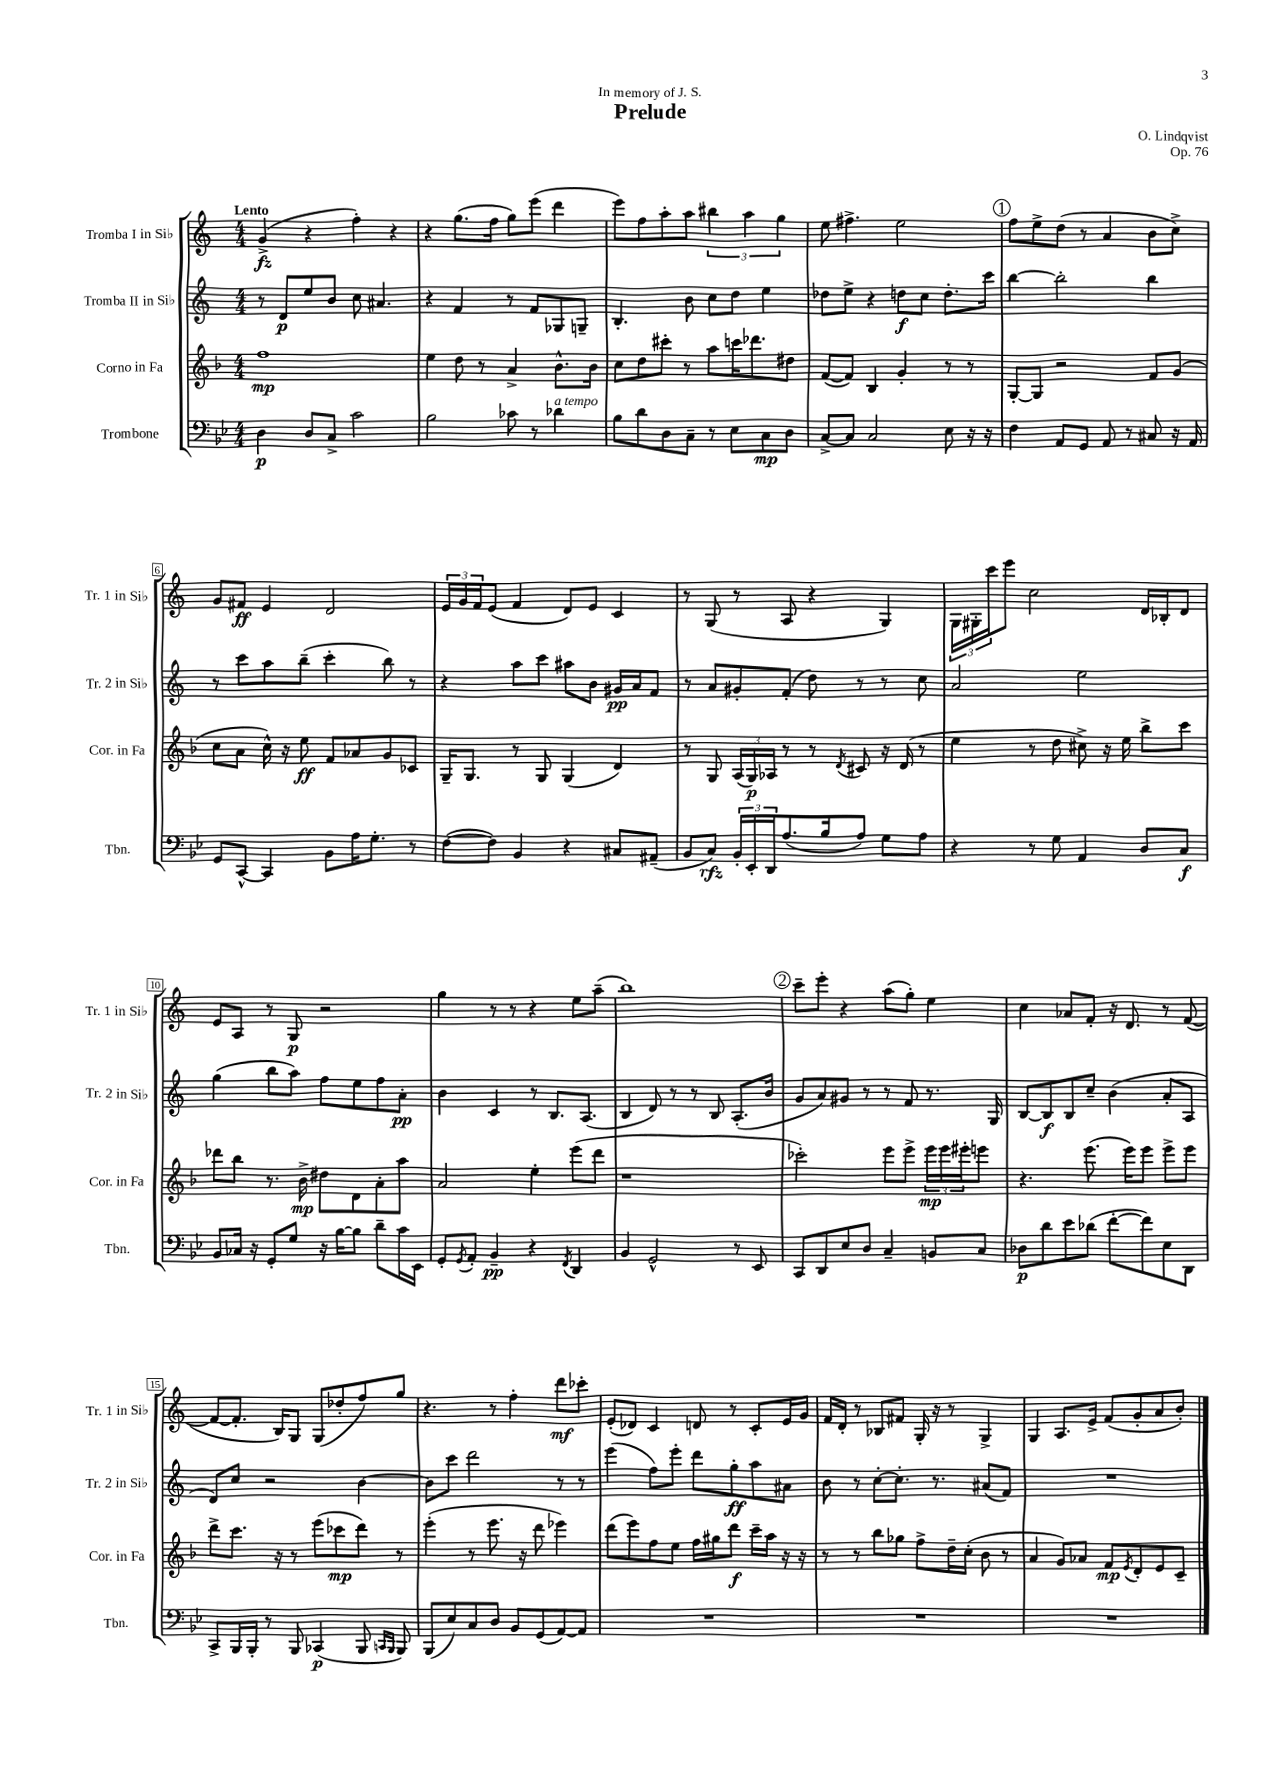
\header { title = "Prelude" composer = "O. Lindqvist" dedication = "In memory of J. S." opus = "Op. 76" }
<<
\new StaffGroup <<
\new Staff = "s0" \with { instrumentName = "Tromba I in Sib" shortInstrumentName = "Tr. 1 in Sib" } {
    \clef treble \key c \major \numericTimeSignature \time 4/4 \tempo "Lento"
    g'4->\fz( r4 f''4-.) r4 |
    r4 g''8.( f''16 g''8) e'''8( d'''4 |
    e'''8) f''8 a''8-. a''8 \tuplet 3/2 { bis''4 a''4 g''4 } |
    e''8 fis''4.-> e''2 |
    \mark \markup { \circle "1" } f''8 e''8-> d''8( r8 a'4 b'8 c''8->) |
    g'8 fis'8\ff e'4 d'2 |
    \tuplet 3/2 { e'16 g'16 f'16 } e'8( f'4 d'8) e'8 c'4 |
    r8 g8( r8 a8 r4 g4) |
    \tuplet 3/2 { g16 gis16-. c'''16 } e'''8 c''2 d'16 bes16-. d'8 |
    e'8 a8 r8 g8\p r2 |
    g''4 r8 r8 r4 e''8 a''8--( |
    b''1) |
    \mark \markup { \circle "2" } c'''8-- e'''8-. r4 a''8( g''8-.) e''4 |
    c''4 aes'8 f'8-. r16 d'8. r8 f'8~( |
    f'8~ f'8.-. b16) g8 g8( des''8-. f''8) g''8 |
    r4. r8 f''4-. d'''8\mf ces'''8-. |
    e'8-.( des'8) c'4 d'8 r8 c'8-. e'16 g'16 |
    f'16 d'16-. r8 bes8 fis'8 g16-. r16 r8 g4-> |
    g4 a8. e'16-> f'8( g'8-. a'8 b'8-.) \bar "|." |
}
\new Staff = "s1" \with { instrumentName = "Tromba II in Sib" shortInstrumentName = "Tr. 2 in Sib" } {
    \clef treble \key c \major \numericTimeSignature \time 4/4
    r8 d'8\p e''8 b'8 c''8 ais'4. |
    r4 f'4 r8 f'8 ges8 g8-- |
    b4.-. b'8 c''8 d''8 e''4 |
    des''8 e''8-> r4 d''8\f c''8 d''8.-. c'''16 |
    \mark \markup { \circle "1" } b''4~ b''2-. b''4 |
    r8 c'''8 a''8 b''8--( c'''4-. b''8) r8 |
    r4 a''8 c'''8 ais''8 b'8 gis'16\pp a'16 f'8 |
    r8 a'8 gis'8-. f'8-.( d''8) r8 r8 c''8 |
    a'2 e''2 |
    g''4( b''8 a''8) f''8 e''8 f''8 a'8-.\pp |
    b'4 c'4 r8 b8. a8.( |
    b4 d'8) r8 r8 b8 a8.-.( b'16 |
    \mark \markup { \circle "2" } g'8 a'8) gis'8 r8 r8 f'8 r8. g16 |
    b8~ b8\f b8 c''8-- b'4( a'8-. a8 |
    d'8) c''8 r2 b'4~ |
    b'8 c'''8 d'''2 r8 r8 |
    e'''4( f''8) e'''8-. d'''8 g''8-.\ff a''8 ais'8 |
    b'8 r8 c''8~-. c''8.-. r8. ais'8( f'8) |
    R1 \bar "|." |
}
\new Staff = "s2" \with { instrumentName = "Corno in Fa" shortInstrumentName = "Cor. in Fa" } {
    \clef treble \key f \major \numericTimeSignature \time 4/4
    f''1\mp |
    e''4 d''8 r8 a'4-> bes'8.-^ bes'16 |
    c''8 d''8 cis'''8-. r8 a''8 c'''16 des'''8. dis''8 |
    f'8~( f'8) bes4 g'4-. r8 r8 |
    \mark \markup { \circle "1" } g8~-. g8 r2 f'8 g'8( |
    c''8 a'8 c''16-^) r16 e''8\ff f'8 aes'8 g'8 ces'8 |
    g16-- g8. r8 g8 g4( d'4) |
    r8 g8 \tuplet 3/2 { a16( g16\p) aes16 } r8 r8 \acciaccatura { d'8 } cis'8 r16 d'16( r8 |
    e''4 r8 d''8 cis''8->) r16 e''16 bes''8-> c'''8 |
    des'''8 bes''8 r8. bes'16->\mp dis''8 d'8 a'8-. a''8 |
    a'2 e''4-. e'''8( d'''8 |
    r1 |
    \mark \markup { \circle "2" } ces'''2-.) e'''8 e'''8-> \tuplet 3/2 { e'''16\mp e'''16 eis'''16-. } e'''8 |
    r4. e'''8.( e'''16) e'''8 e'''8-> e'''8 |
    d'''8-> c'''8. r16 r8 e'''8( ces'''8\mp d'''8) r8 |
    e'''4-.( r8 e'''8. r16 d'''8 ees'''4) |
    d'''8( e'''8) f''8 e''8 f''16 gis''16 d'''8\f c'''16-- a''16 r16 r16 |
    r8 r8 bes''8 ges''8 f''8-> d''16-- c''16-.( bes'8 r8 |
    a'4 g'8) aes'8 f'8\mp \acciaccatura { e'8 } d'8-. e'8 c'8-- \bar "|." |
}
\new Staff = "s3" \with { instrumentName = "Trombone" shortInstrumentName = "Tbn." } {
    \clef bass \key bes \major \numericTimeSignature \time 4/4
    d4\p d8 c8-> c'2 |
    bes2 ces'8 r8 des'4^\markup { \italic "a tempo" } |
    bes8 d'8 d8 c8-- r8 ees8 c8\mp d8 |
    c8~-> c8 c2 ees8 r16 r16 |
    \mark \markup { \circle "1" } f4 a,8 g,8 a,8 r8 cis8 r16 a,16 |
    g,8 c,8~-^ c,4 bes,8 a16 g8.-. r8 |
    f8~( f8) bes,4 r4 cis8 ais,8--( |
    bes,8 c8\rfz) \tuplet 3/2 { bes,16-. ees,16-. d,16 } a8.( bes16 a8) g8 a8 |
    r4 r8 g8 a,4 d8 c8\f |
    bes,8 ces16 r16 g,8-. g8 r16 bes16~ bes8 d'8-- c'16 ees,16 |
    g,8-. \acciaccatura { g,8 } a,8-. bes,4--\pp r4 \acciaccatura { f,8 } d,4 |
    bes,4 g,2-^ r8 ees,8 |
    \mark \markup { \circle "2" } c,8 d,8 ees8 d8 c4-- b,8 c8 |
    des8\p d'8 ees'8 des'8( f'8~-. f'8) ees8 d,8 |
    c,8-> bes,,16 bes,,16-. r8 bes,,8 ces,4\p( bes,,8 \grace { c,16 bes,,16 } bes,,8) |
    bes,,8( ees8) c8 d8 bes,8 g,8( a,8~) a,8 |
    R1 |
    R1 |
    R1 \bar "|." |
}
>>
>>
\layout { \context { \Score \override BarNumber.stencil = #(make-stencil-boxer 0.1 0.3 ly:text-interface::print) } }
